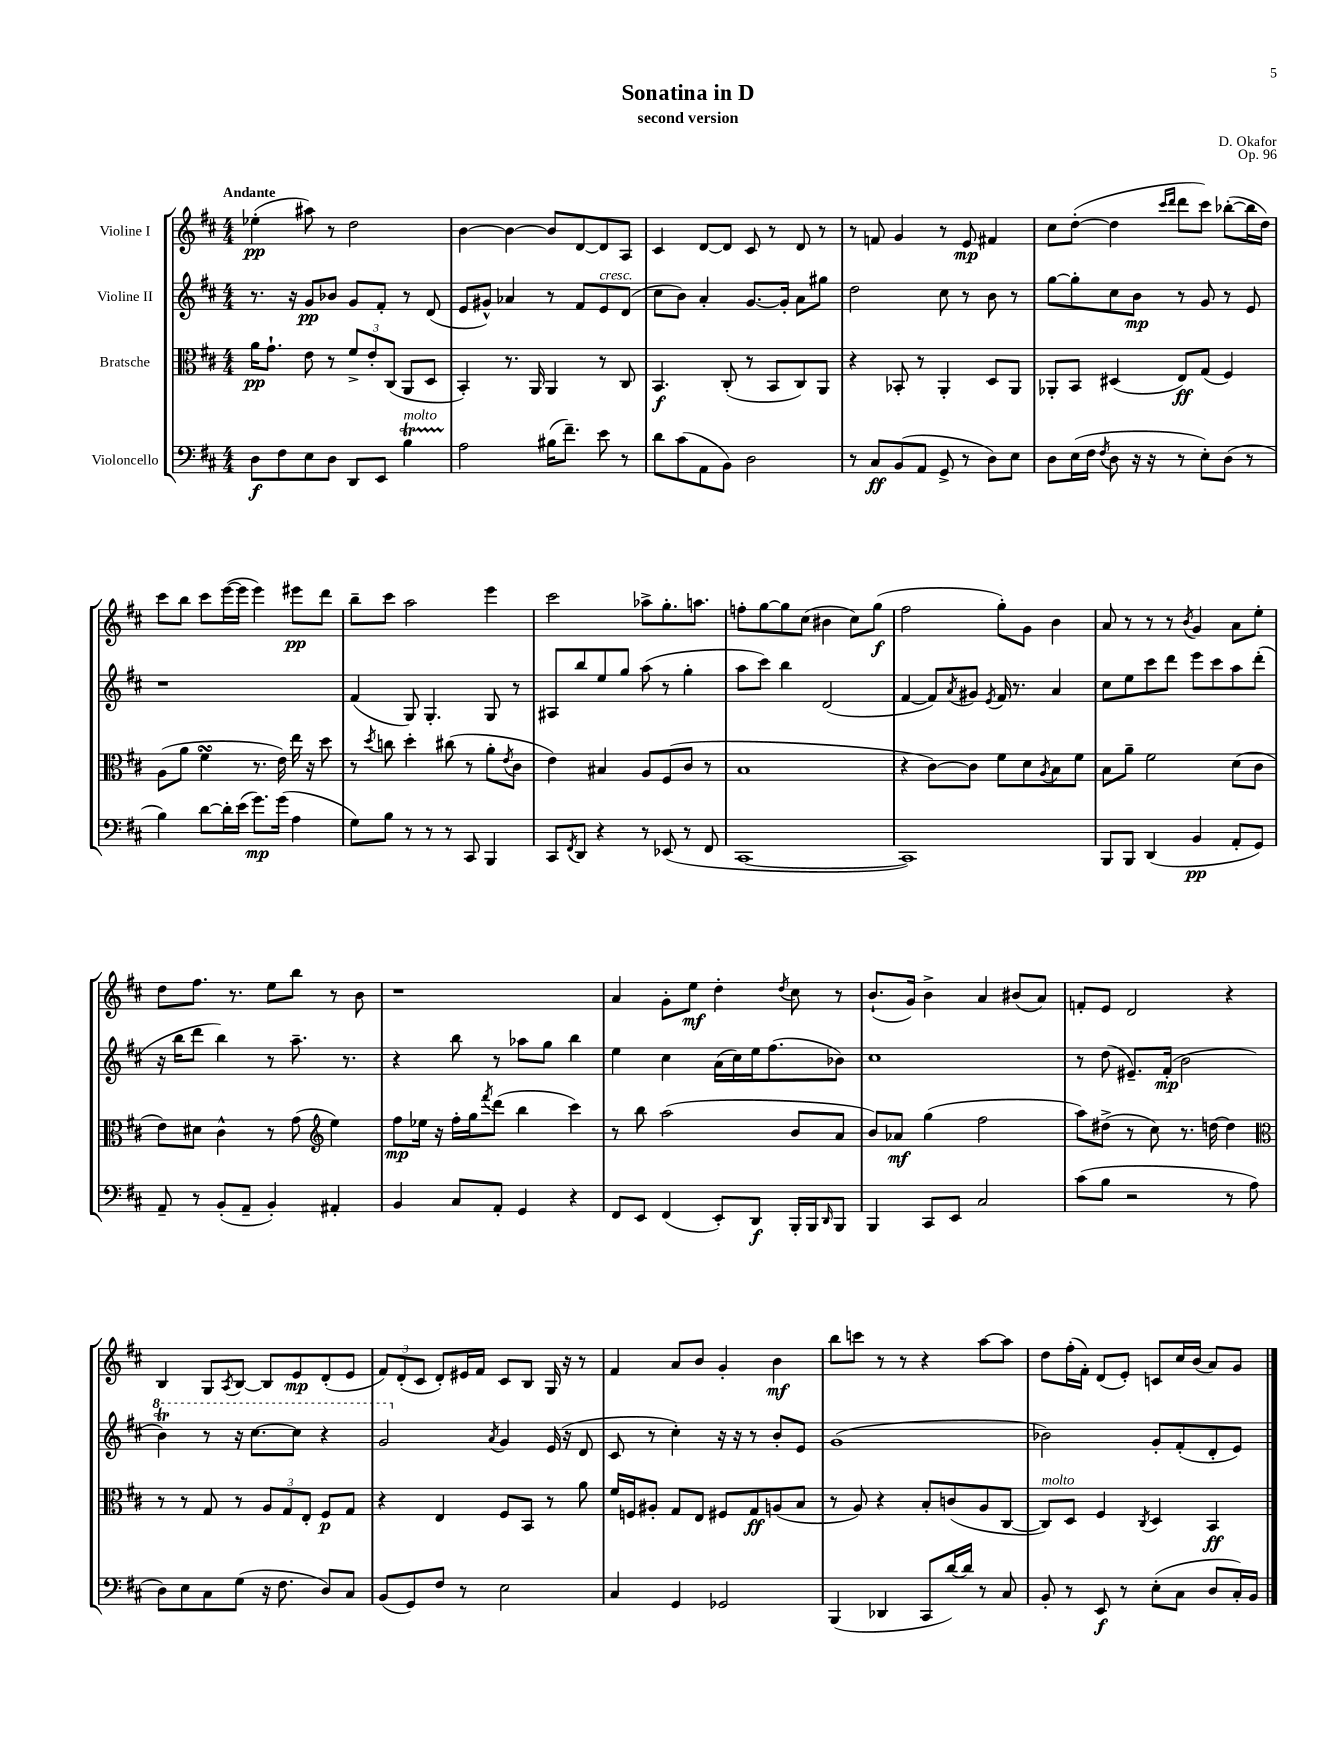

**kern	**kern	**kern	**kern
*staff4	*staff3	*staff2	*staff1
*clefF4	*clefC3	*clefG2	*clefG2
*k[f#c#]	*k[f#c#]	*k[f#c#]	*k[f#c#]
*M4/4	*M4/4	*M4/4	*M4/4
8D	16a	8.r	(4ee-'
.	8.g`	.	.
8F#	.	.	.
.	.	16r	.
8E	8e	8g	8aa#)
8D	8r	8b-	8r
8DD	12f#^	8g	2dd
.	12e'	.	.
8EE	.	8f#'	.
.	(12C#	.	.
4B	8AA	8r	.
.	8D	(8d	.
=	=	=	=
2A	4BB')	8e	[4b
.	.	8g#^^)	.
.	8.r	4a-	4b_
.	16AA	.	.
(16B#	4AA	8r	8b]
8.f#~)	.	.	.
.	.	8f#	[8d
8e	8r	8e	8d]
8r	8C#	(8d	8A
=	=	=	=
8d	4.BB	8cc#	4c#
(8c#	.	8b)	.
8AA	.	4a'	[8d
8BB)	(8C#'	.	8d]
2D	8r	[8.g	8c#
.	8BB	.	8r
.	.	16g']	.
.	8C#)	8a	8d
.	8AA	8gg#	8r
=	=	=	=
8r	4r	2dd	8r
8C#	.	.	8f
(8BB	8BB-'	.	4g
8AA	8r	.	.
8GG^	4AA'	8cc#	8r
8r	.	8r	8e
8D)	8D	8b	4f#
8E	8AA	8r	.
=	=	=	=
8D	8AA-'	[8gg	8cc#
(16E	8BB	8gg']	([8dd'
16F#	.	.	.
8qF#	.	.	.
8D	(4D#	8cc#	4dd]
16r	.	8b	.
16r	.	.	.
.	.	.	16qqccc#
.	.	.	16qqddd
8r	8E)	8r	8ddd
8E')	(8G	8g	8ccc#)
(8D	4F#)	8r	([8bb-'
8r	.	8e	16bb-]
.	.	.	16dd)
=	=	=	=
4B)	(8A	1r	8ccc#
.	8a	.	8bb
[8d	4f#	.	8ccc#
16d']	.	.	([16eee
(16e	.	.	16eee]
8.g)	8.r	.	4eee)
(16g	16e)	.	.
4A	16ee	.	8eee#
.	16r	.	.
.	8dd	.	8ddd
=	=	=	=
8G)	8r	(4f#	8bb~
.	8qdd	.	.
8B	8cc	.	8ccc#
8r	4dd'	8G)	2aa
8r	.	4.G'	.
8r	(8cc#	.	.
8CC#	8r	.	.
4BBB	8a'	8G	4eee
.	8qe	.	.
.	8c#	8r	.
=	=	=	=
8CC#	4e)	8A#	2ccc#
8qFF#	.	.	.
8DD	.	8bb	.
4r	4B#	8ee	.
.	.	8gg	.
8r	8A	(8aa	8aa-^
(8EE-	(8F#	8r	8.gg'
8r	8c#	4gg'	.
.	.	.	8.aa
8FF#	8r	.	.
=	=	=	=
[1CC#	1B	8aa	8ff'
.	.	8ccc#)	[8gg
.	.	4bb	8gg]
.	.	.	(8cc#
.	.	(2d	4b#
.	.	.	8cc#)
.	.	.	(8gg
=	=	=	=
1CC#])	4r	[4f#	2ff#
.	[8c#)	8f#])	.
.	.	8qa	.
.	8c#]	8g#	.
.	.	8qe	.
.	8f#	16f#	8gg')
.	.	8.r	.
.	8d	.	8g
.	8qA	.	.
.	8B	4a	4b
.	8f#	.	.
=	=	=	=
8BBB	8B	8cc#	8a
8BBB	8a~	8ee	8r
(4DD	2f#	8ccc#	8r
.	.	8ddd	8r
.	.	.	8qb
4BB	.	8eee	4g
.	.	8ccc#	.
8AA'	(8d	8aa	8a
8GG)	8c#	(8ddd'	8ee'
=	=	=	=
8AA~	8e)	16r	8dd
.	.	16bb	.
8r	8d#	8ddd	8.ff#
(8BB'	4c#^^	4bb)	.
.	.	.	8.r
8AA~	.	.	.
4BB')	8r	8r	8ee
.	(8g	8.aa~	8bb
*	*clefG2	*	*
4AA#'	4ee)	.	8r
.	.	8.r	.
.	.	.	8b
=	=	=	=
4BB	8ff#	4r	1r
.	16ee-	.	.
.	16r	.	.
8C#	16ff#'	8bb	.
.	16gg	.	.
.	8qfff#	.	.
8AA'	(8ddd	8r	.
4GG	4bb	8aa-	.
.	.	8gg	.
4r	4ccc#)	4bb	.
=	=	=	=
8FF#	8r	4ee	4a
8EE	8bb	.	.
(4FF#	(2aa	4cc#	8g'
.	.	.	8ee
8EE')	.	(16a	4dd'
.	.	16cc#)	.
8DD	.	16ee	.
.	.	(8.ff#	.
.	.	.	8qdd
16BBB'	8b	.	8cc#
16BBB	.	.	.
16qqDD	.	.	.
8BBB	8a	8b-)	8r
=	=	=	=
4BBB	8b)	1cc#	(8.b`
.	8a-	.	.
.	.	.	16g)
8CC#	(4gg	.	4b^
8EE	.	.	.
2C#	2ff#	.	4a
.	.	.	(8b#
.	.	.	8a)
=	=	=	=
(8c#	8aa)	8r	8f'
8B	(8dd#^	(8dd	8e
2r	8r	8.e#~)	2d
.	8cc#)	.	.
.	.	(16f#'	.
.	8.r	2b	.
.	[16dd	.	.
8r	4dd]	.	4r
8A	.	.	.
=	=	=	=
*	*clefC3	*	*
8D)	8r	4bb)	4B
8E	8r	.	.
8C#	8G	8r	8G
.	.	.	8qA
(8G	8r	16r	[8B
.	.	[8.ccc#	.
16r	12A	.	8B]
8.F#	.	.	.
.	12G	.	.
.	.	8ccc#]	8e
.	12E'	.	.
8D)	8F#	4r	(8d'
8C#	8G	.	8e
=	=	=	=
(8BB	4r	2gg	12f#)
.	.	.	(12d'
8GG)	.	.	.
.	.	.	12c#
8F#	4E	.	8d')
8r	.	.	16e#
.	.	.	16f#
.	.	8qa	.
2E	8F#	4g	8c#
.	8BB	.	8B
.	8r	(16e	16G
.	.	16r	16r
.	8a	8d	8r
=	=	=	=
4C#	16f#	8c#	4f#
.	16F	.	.
.	8A#'	8r	.
4GG	8G	4cc#')	8a
.	8E	.	8b
2GG-	8F#	16r	4g'
.	.	16r	.
.	8G	8r	.
.	(8A	8b'	4b
.	8B	8e	.
=	=	=	=
(4BBB	8r	(1g	8bb
.	8A)	.	8ccc
4DD-	4r	.	8r
.	.	.	8r
8CC#	8B'	.	4r
[16d)	(8c	.	.
16d]	.	.	.
8r	8A	.	[8aa
8C#	[8C#	.	8aa]
=	=	=	=
8BB'	8C#])	2b-)	8dd
8r	8D	.	(16ff#'
.	.	.	16f#')
8EE	4F#	.	(8d
8r	.	.	8e')
.	8qC#	.	.
(8E'	4D	8g'	8c
8C#	.	(8f#'	16cc#
.	.	.	(16b
8D	4BB	8d'	8a)
16C#')	.	8e)	8g
16BB	.	.	.
==	==	==	==
*-	*-	*-	*-
